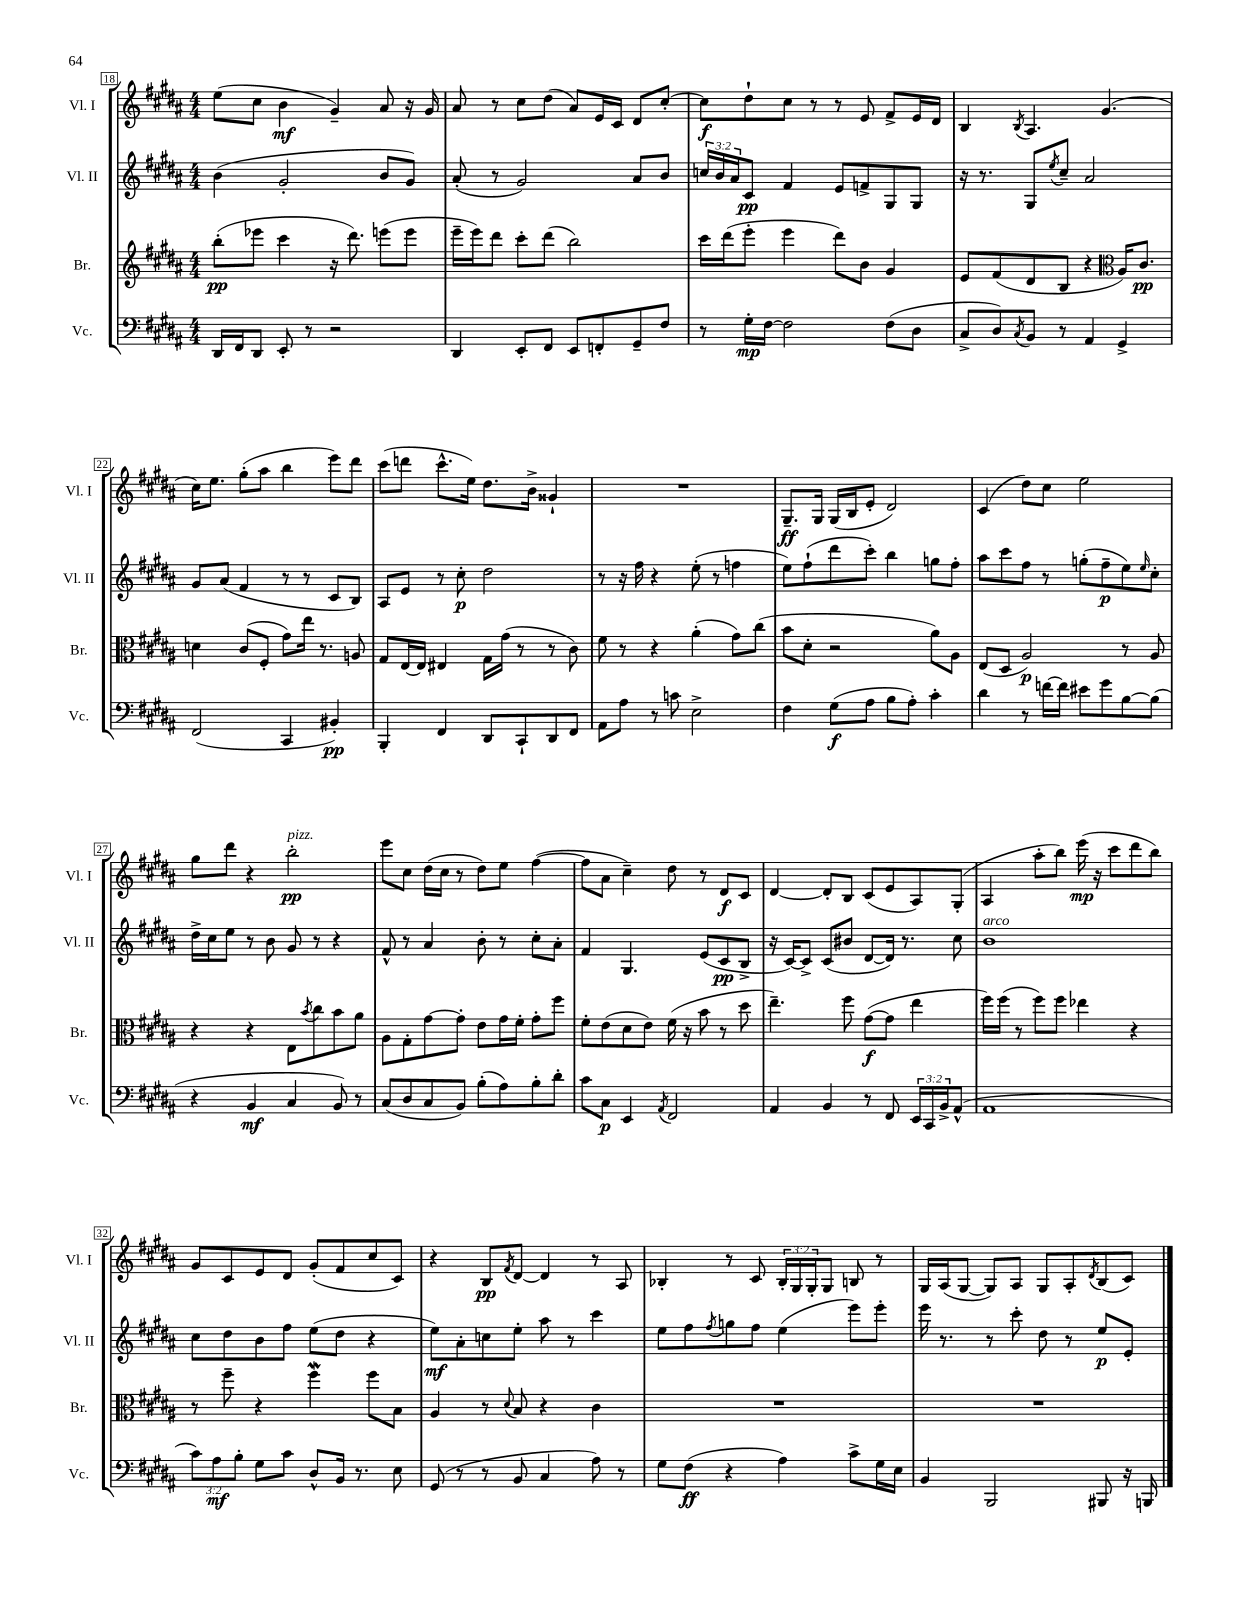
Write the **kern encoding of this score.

**kern	**kern	**kern	**kern
*staff4	*staff3	*staff2	*staff1
*clefF4	*clefG2	*clefG2	*clefG2
*k[f#c#g#d#a#]	*k[f#c#g#d#a#]	*k[f#c#g#d#a#]	*k[f#c#g#d#a#]
*M4/4	*M4/4	*M4/4	*M4/4
16DD#	(8bb'	(4b	(8ee
16FF#	.	.	.
8DD#	8eee-	.	8cc#
8EE'	4ccc#	2g#'	4b
8r	.	.	.
2r	16r	.	4g#~)
.	8.ddd#)	.	.
.	(8eee	8b	8a#
.	8eee	8g#)	16r
.	.	.	16g#
=	=	=	=
4DD#	16eee~	(8a#'	8a#
.	16eee)	.	.
.	8ddd#	8r	8r
8EE'	8ccc#'	2g#)	8cc#
8FF#	(8ddd#	.	(8dd#
8EE	2bb)	.	8a#)
8FF'	.	.	16e
.	.	.	16c#
8GG#~	.	8a#	8d#
8F#	.	8b	[8cc#'
=	=	=	=
8r	16ccc#	24cc	8cc#]
.	.	24b	.
.	(16ddd#	.	.
.	.	24a#	.
16G#'	8eee'	8c#	8dd#`
[16F#	.	.	.
2F#]	4eee	4f#	8cc#
.	.	.	8r
.	8ddd#)	8e	8r
.	8b	8f^	8e
(8F#	4g#	8G#	8f#^
8D#	.	8G#	16e
.	.	.	16d#
=	=	=	=
8C#^	8e	16r	4B
.	.	8.r	.
8D#)	(8f#	.	.
8qC#	.	.	8qB
8BB	8d#	8G#	4.A#
.	.	8qee	.
8r	8B	8cc#~	.
4AA#	4r	2a#	.
.	.	.	(4.g#
*	*clefC3	*	*
4GG#^	16A#)	.	.
.	8.c#	.	.
=	=	=	=
(2FF#	4d	8g#	16cc#)
.	.	.	8.ee
.	.	(8a#	.
.	(8c#	4f#	(8gg#'
.	8F#'	.	8aa#
4CC#	8g#)	8r	4bb
.	16ee	8r	.
.	8.r	.	.
4BB#')	.	8c#	8eee)
.	8A	8B)	8ddd#
=	=	=	=
4BBB'	8G#	8A#	(8ccc#
.	[16E	8e	8ddd
.	16E]	.	.
4FF#	4E#	8r	8.ccc#^^
.	.	8cc#'	.
.	.	.	16ee)
8DD#	16G#	2dd#	8.dd#
.	(16g#	.	.
8CC#`	8r	.	.
.	.	.	16b^
8DD#	8r	.	4g##`
8FF#	8c#)	.	.
=	=	=	=
8AA#	8f#	8r	1r
8A#	8r	16r	.
.	.	16ff#	.
8r	4r	4r	.
8c	.	.	.
2E^	(4a#'	(8ee'	.
.	.	8r	.
.	8g#)	4ff	.
.	(8cc#	.	.
=	=	=	=
4F#	8b	8ee)	8.G#~
.	8d#'	(8ff#`	.
.	.	.	16G#
(8G#	2r	8ddd#	(16G#
.	.	.	16B
8A#	.	8ccc#')	8e'
8B	.	4bb	2d#)
8A#')	.	.	.
4c#'	8a#)	8gg	.
.	8A#	8ff#'	.
=	=	=	=
4d#	(8E	8aa#	(4c#
.	8D#	8ccc#	.
8r	2A#)	8ff#	8dd#)
[16f	.	8r	8cc#
16f]	.	.	.
8e#	.	(8gg'	2ee
8g#	.	8ff#~	.
[8B	8r	8ee)	.
.	.	16qqee	.
(8B]	8A#	8cc#'	.
=	=	=	=
4r	4r	16dd#^	8gg#
.	.	16cc#	.
.	.	8ee	8ddd#
4BB	4r	8r	4r
.	.	8b	.
4C#	8E	8g#	2bb'
.	8qb	.	.
.	8cc#	8r	.
8BB)	8b	4r	.
8r	8a#	.	.
=	=	=	=
(8C#	8A#	8f#^^	8eee
8D#	8G#'	8r	8cc#
8C#	[8g#	4a#	(16dd#
.	.	.	16cc#
8BB)	8g#']	.	8r
(8B'	8e	8b'	8dd#)
8A#)	16g#	8r	8ee
.	16f#'	.	.
8B'	8g#'	8cc#'	([4ff#
8d#'	8ff#	8a#'	.
=	=	=	=
8c#	8f#'	4f#	8ff#]
8C#	(8e	.	8a#
4EE	8d#	4.G#	4cc#~)
.	8e)	.	.
8qAA#	.	.	.
2FF#	(16f#	.	8dd#
.	16r	.	.
.	8b	(8e	8r
.	8r	8c#	8d#
.	8dd#	8B^	8c#
=	=	=	=
4AA#	4.ee~)	16r	[4d#
.	.	[16c#)	.
.	.	8c#^]	.
4BB	.	(8c#	8d#']
.	8ff#	8b#	8B
8r	([8g#	[8d#	(8c#
8FF#	8g#]	16d#])	8e
.	.	8.r	.
24EE	4ee	.	8A#)
24CC#	.	.	.
24BB^	.	.	.
(8AA#^^	.	8cc#	(8G#'
=	=	=	=
1AA#	16ff#)	1b	4A#
.	(16ff#	.	.
.	8r	.	.
.	8ff#)	.	8aa#'
.	8ff#	.	8bb)
.	4ee-	.	(16eee
.	.	.	16r
.	.	.	8ccc#
.	4r	.	8ddd#
.	.	.	8bb)
=	=	=	=
12c#)	8r	8cc#	8g#
12A#	.	.	.
.	8ff#~	8dd#	8c#
12B'	.	.	.
8G#	4r	8b	8e
8c#	.	8ff#	8d#
8D#^^	4ff#	(8ee	(8g#'
16BB	.	8dd#	8f#
8.r	.	.	.
.	8ff#	4r	8cc#
8E	8B	.	8c#)
=	=	=	=
(8GG#	4A#	8ee)	4r
8r	.	8a#'	.
8r	8r	8cc	8B
.	8qqd#	.	8qf#
8BB	8B	8ee'	[8d#
4C#	4r	8aa#	4d#]
.	.	8r	.
8A#)	4c#	4ccc#	8r
8r	.	.	8A#
=	=	=	=
8G#	1r	8ee	4B-'
(8F#	.	8ff#	.
.	.	8qff#	.
4r	.	8gg	8r
.	.	8ff#	8c#
4A#)	.	(4ee	24B-'
.	.	.	24G#
.	.	.	24G#'
.	.	.	8G#
8c#^	.	8eee)	8B
16G#	.	8eee'	8r
16E	.	.	.
=	=	=	=
4BB	1r	16eee	16G#
.	.	8.r	(16A#
.	.	.	[8G#
2BBB	.	8r	8G#])
.	.	8ccc#'	8A#
.	.	8dd#	8G#
.	.	8r	8A#'
.	.	.	8qd#
8BBB#	.	8ee	(8B
16r	.	8e'	8c#)
16BBB	.	.	.
==	==	==	==
*-	*-	*-	*-
